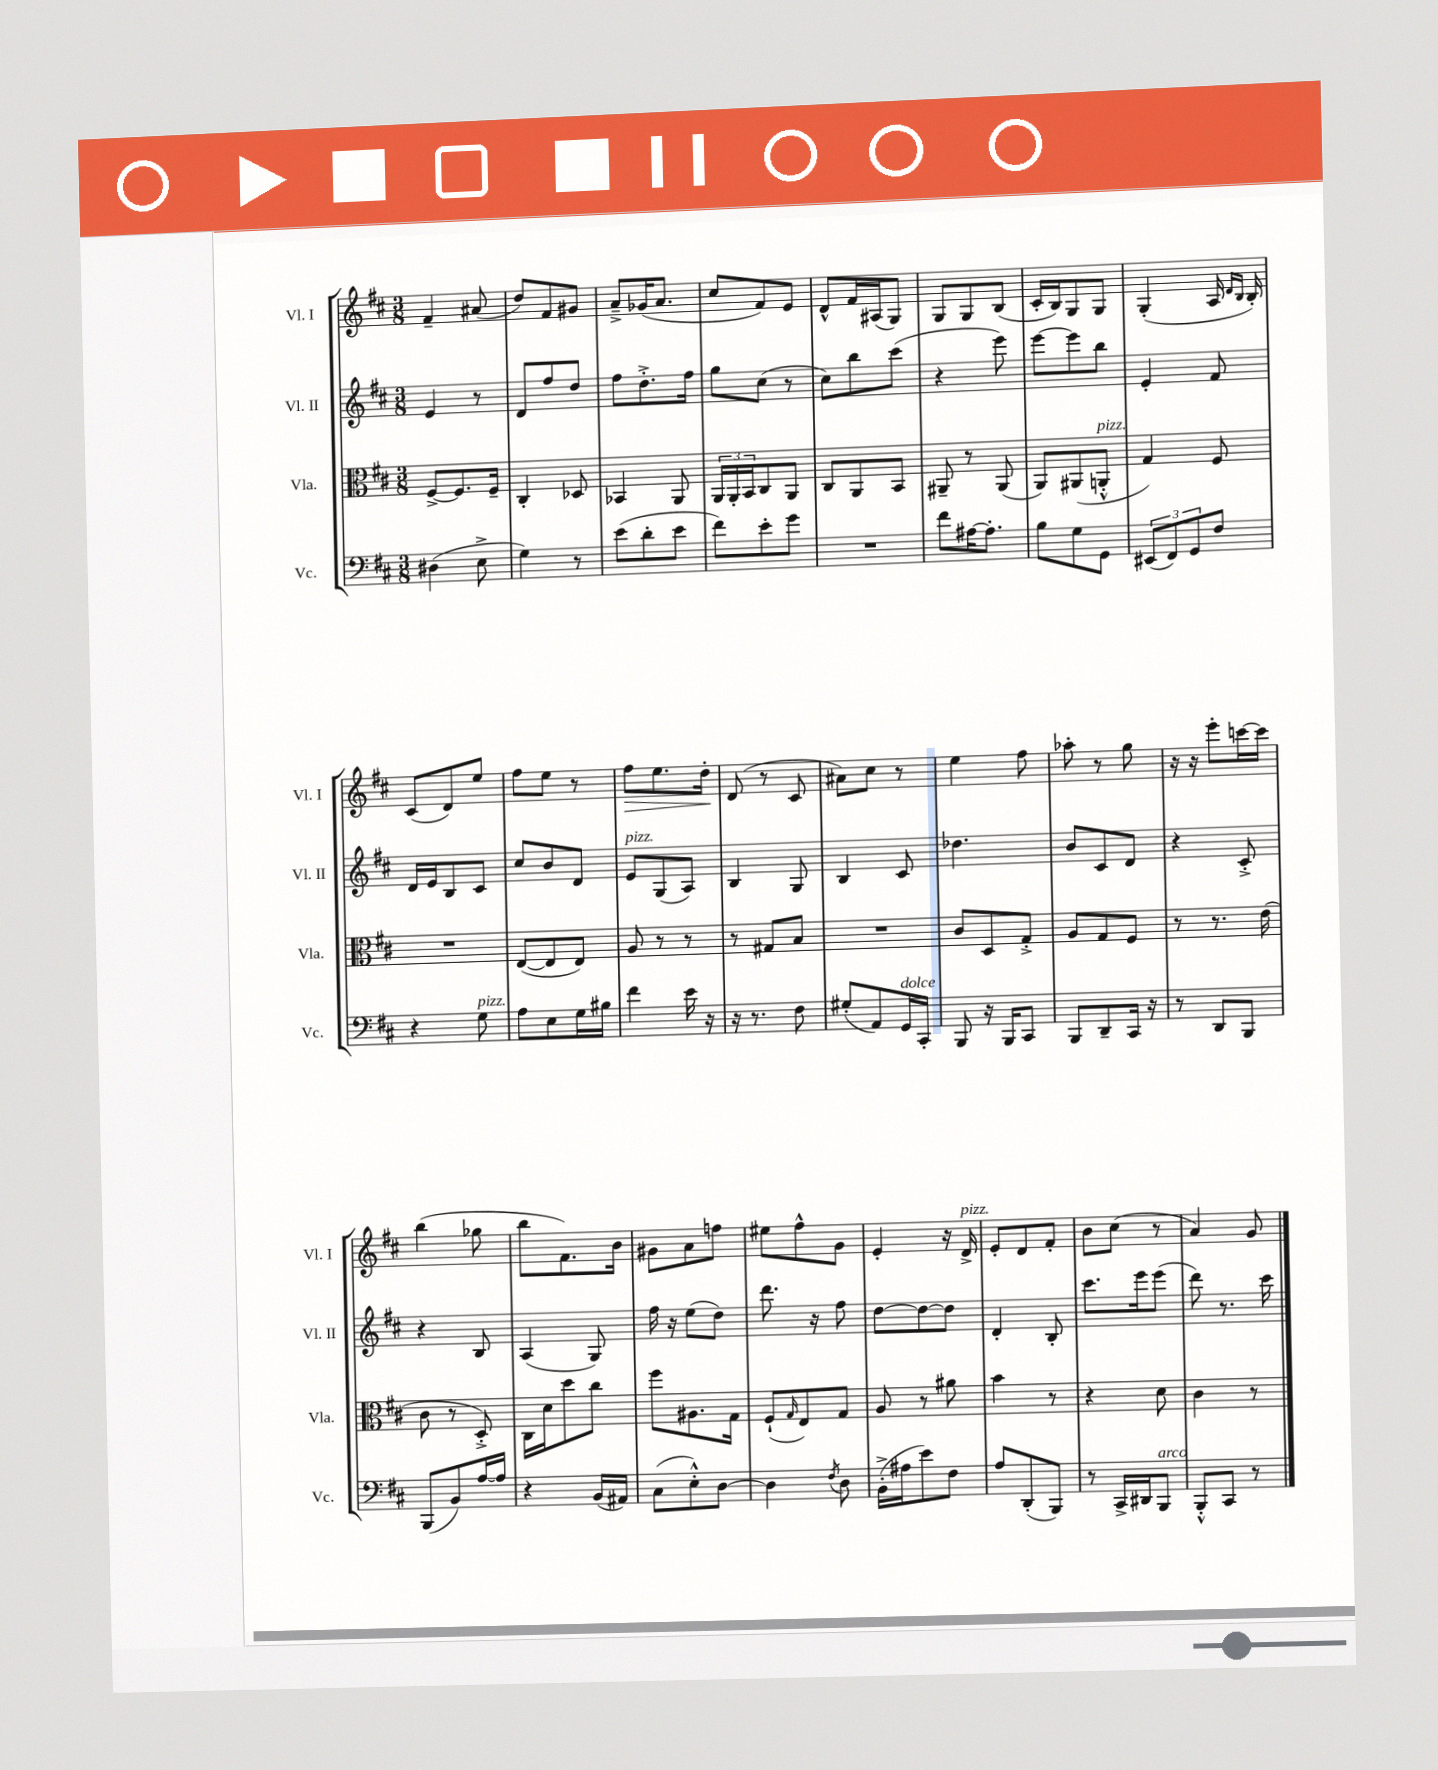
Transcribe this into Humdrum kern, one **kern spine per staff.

**kern	**kern	**kern	**kern
*staff4	*staff3	*staff2	*staff1
*clefF4	*clefC3	*clefG2	*clefG2
*k[f#c#]	*k[f#c#]	*k[f#c#]	*k[f#c#]
*M3/8	*M3/8	*M3/8	*M3/8
(4D#	[8F#^	4e	4f#~
.	8.F#]	.	.
8E^	.	8r	(8a#
.	16F#~	.	.
=	=	=	=
4G)	4C#'	8d	8dd)
.	.	8ff#	8f#
8r	8D-	8dd	8g#
=	=	=	=
(8e	4BB-	8ff#	8a~^
8d'	.	8.dd'^	(16g-
.	.	.	8.a
8e	8AA	.	.
.	.	16ff#	.
=	=	=	=
8f#)	24AA	8gg	8cc#
.	24AA'	.	.
.	24BB	.	.
8e'	8C#	(8cc#	8f#)
8g	8AA	8r	8e
=	=	=	=
4.r	8C#	8cc#)	8d^^
.	8AA	8bb	16f#
.	.	.	(16A#
.	8BB	(8ccc#	8G)
=	=	=	=
8f#	8AA#~	4r	8G
[16A#	8r	.	8G
8.A#']	.	.	.
.	(8AA#	8eee)	(8B
=	=	=	=
8B	8AA)	[8eee	16c#'
.	.	.	16B)
8G	(8AA#	8eee]	8G
8GG	8AA'^^	8bb	8G
=	=	=	=
(12EE#	4G)	4e'	(4G'
12FF#)	.	.	.
12GG	.	.	.
8F#	8F#	8f#	16A
.	.	.	16qqd
.	.	.	16qqB
.	.	.	16B')
=	=	=	=
4r	4.r	16d	(8c#
.	.	16e	.
.	.	8B	8d)
8G	.	8c#	8ee
=	=	=	=
8A	([8E	8cc#	8ff#
8E	8E]	8b	8ee
16G	8E)	8d	8r
16B#	.	.	.
=	=	=	=
4f#	8A	8e	8ff#
.	8r	(8G	8.ee
16e	8r	8A)	.
16r	.	.	16dd'
=	=	=	=
16r	8r	4B	(8d
8.r	.	.	.
.	8G#	.	8r
8F#	8B	8G	8c#
=	=	=	=
(8G#'	4.r	4B	8a#)
8AA)	.	.	8cc#
16GG	.	8c#	8r
16CC#'	.	.	.
=	=	=	=
8BBB	8c#	4.dd-	4ee
16r	8D	.	.
16BBB	.	.	.
8CC#	8G'^	.	8ff#
=	=	=	=
8BBB	8A	8b	8aa-'
8DD~	8G	8c#	8r
16CC#	8F#	8d	8gg
16r	.	.	.
=	=	=	=
8r	8r	4r	16r
.	.	.	16r
8DD	8.r	.	8eee'
8BBB	.	8c#'^	[16ccc
.	(16e	.	16ccc]
=	=	=	=
(8BBB	8c#	4r	(4bb
8BB)	8r	.	.
[16A	8D'^)	8B	8gg-
16A]	.	.	.
=	=	=	=
4r	16C#	(4A	8bb
.	16d	.	.
.	8dd	.	8.f#)
(16BB	8cc#	8G)	.
16AA#)	.	.	16b
=	=	=	=
(8C#	8ff#	16ff#	8g#
.	.	16r	.
8E'^^)	8.A#	(8ee	8a
[8D	.	8dd)	8ff
.	16G	.	.
=	=	=	=
4D]	(8F#`	8.ddd	8ee#
.	16qqG	.	.
.	8E)	.	8ff#^^
.	.	16r	.
8qF#	.	.	.
8D	8G	8ff#	8g
=	=	=	=
(16BB'^	8A	[8dd	4e'
16A#	.	.	.
8e)	8r	8dd_	.
8F#	8a#	8dd]	16r
.	.	.	16d^
=	=	=	=
8A	4b	4d'	8e'
(8DD'	.	.	8d
8BBB)	8r	8B'	8f#'
=	=	=	=
8r	4r	8.ccc#	8b
16CC#^	.	.	(8cc#
16DD#	.	16eee	.
8BBB	8d	(8eee	8r
=	=	=	=
8BBB'^^	4c#	8ddd)	4a)
8CC#	.	8.r	.
8r	8r	.	8g
.	.	16ccc#	.
==	==	==	==
*-	*-	*-	*-
